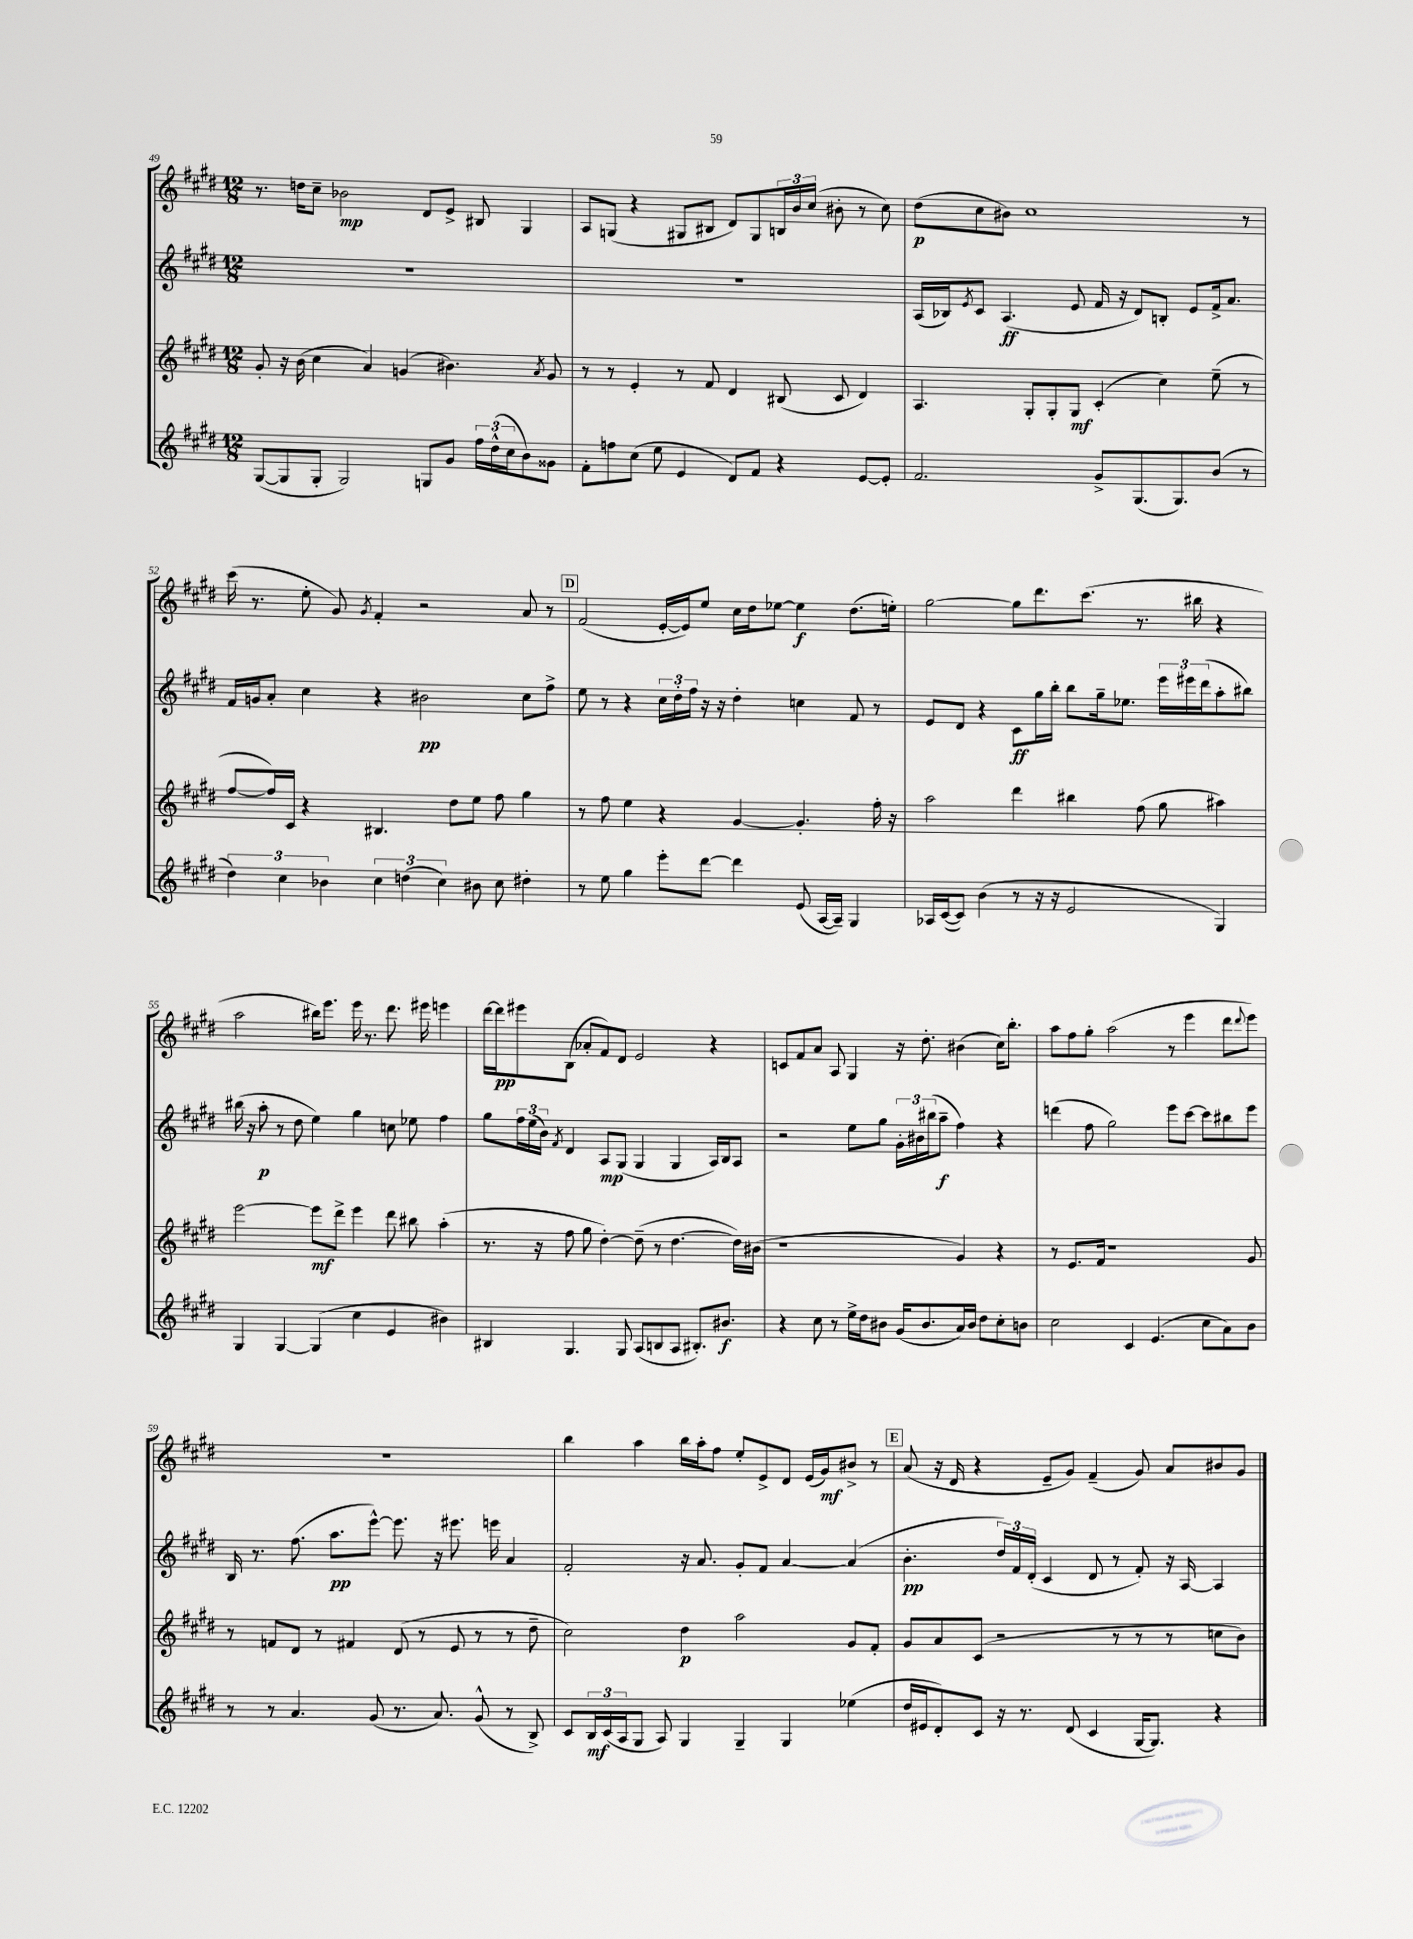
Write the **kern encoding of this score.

**kern	**dynam	**kern	**dynam	**kern	**dynam	**kern	**dynam
*part4	*part4	*part3	*part3	*part2	*part2	*part1	*part1
*staff4	*staff4	*staff3	*staff3	*staff2	*staff2	*staff1	*staff1
*clefG2	*	*clefG2	*	*clefG2	*	*clefG2	*
*k[f#c#g#d#]	*	*k[f#c#g#d#]	*	*k[f#c#g#d#]	*	*k[f#c#g#d#]	*
*M12/8	*	*M12/8	*	*M12/8	*	*M12/8	*
=49	=49	=49	=49	=49	=49	=49	=49
([8G#/L	.	8g#'/	.	1.r	.	8.r	.
8G#/]	.	16r	.	.	.	.	.
.	.	(16b\	.	.	.	16ddn\KL	.
8G#'/J	.	4cc#\	.	.	.	8cc#~\J	.
2G#/)	.	.	.	.	.	2b-X\	mp
.	.	4a/)	.	.	.	.	.
.	.	(4gn/	.	.	.	.	.
8Gn/L	.	.	.	.	.	8d#/L	.
8g#/J	.	4.b#X\)	.	.	.	8e^/J	.
24ff#\LL	.	.	.	.	.	8B#X/	.
(24dd#^^\	.	.	.	.	.	.	.
24cc#\J	.	.	.	.	.	.	.
8b\)	.	.	.	.	.	4G#/	.
.	.	8qa/	.	.	.	.	.
8g##X\J	.	8g/	.	.	.	.	.
=50	=50	=50	=50	=50	=50	=50	=50
8f#'\L	.	8r	.	1.r	.	8A/L	.
8ffn\	.	8r	.	.	.	(8Gn/J	.
(8cc#\J	.	4e'/	.	.	.	4r	.
8ee\	.	.	.	.	.	.	.
4e/	.	8r	.	.	.	8G#X/L	.
.	.	8f#/	.	.	.	8B#X/J	.
8d#/L)	.	4d#/	.	.	.	8d#/L)	.
8f#/J	.	.	.	.	.	8G#/	.
4r	.	(8B#X/	.	.	.	24Bn/L	.
.	.	.	.	.	.	24b/	.
.	.	.	.	.	.	(24cc#/JJ	.
.	.	8c#/	.	.	.	8b#X'\	.
[8e/L	.	4d#/)	.	.	.	8r	.
8e'/J]	.	.	.	.	.	8cc#\)	.
=51	=51	=51	=51	=51	=51	=51	=51
2.f#/	.	4.A/	.	(16A/LL	.	(8dd#\L	p
.	.	.	.	16B-X/J)	.	.	.
.	.	.	.	8qe/	.	.	.
.	.	.	.	8c#/J	.	8cc#\	.
.	.	.	.	(4.A/	ff	8b#X\J)	.
.	.	8G#'/L	.	.	.	1cc#	.
.	.	8G#'/	.	.	.	.	.
.	.	8G#/J	mf	8e/	.	.	.
8g#^/L	.	(4c#'/	.	16f#/	.	.	.
.	.	.	.	16r	.	.	.
(8.G#/	.	.	.	8d#/L)	.	.	.
.	.	4cc#\)	.	8Bn'/J	.	.	.
8.G#/)	.	.	.	.	.	.	.
.	.	.	.	8e/L	.	.	.
(8b/J	.	(8ee~\	.	16f#^/k	.	.	.
.	.	.	.	8.a/J	.	.	.
8r	.	8r	.	.	.	8r	.
!!LO:LB:g=z
=52	=52	=52	=52	=52	=52	=52	=52
6dd#\)	.	[8ff#/L	.	16f#/LL	.	(16ccc#\	.
.	.	.	.	16gn/J	.	8.r	.
.	.	16ff#/L])	.	8a'/J	.	.	.
6cc#\	.	.	.	.	.	.	.
.	.	16c#/JJ	.	.	.	.	.
.	.	4r	.	4cc#\	.	8ee'\	.
6b-X\	.	.	.	.	.	.	.
.	.	.	.	.	.	8g#/)	.
.	.	.	.	.	.	8qg#/	.
6cc#\	.	4.B#X/	.	4r	.	4f#'/	.
(6ddn\	.	.	.	.	.	.	.
.	.	.	.	2b#X\	pp	2r	.
6cc#\)	.	.	.	.	.	.	.
.	.	8dd#\L	.	.	.	.	.
8b#X\	.	8ee\J	.	.	.	.	.
8cc#\	.	8ff#\	.	.	.	.	.
4dd#X'\	.	4gg#\	.	8cc#\L	.	8a/	.
.	.	.	.	8ff#^\J	.	8r	.
!!LO:REH:place=s1:t=D
=53	=53	=53	=53	=53	=53	=53	=53
8r	.	8r	.	8ee\	.	(2f#/	.
8ee\	.	8ff#\	.	8r	.	.	.
4gg#\	.	4ee\	.	4r	.	.	.
8eee'\L	.	4r	.	24cc#\LL	.	[16e'/LL	.
.	.	.	.	24dd#'\	.	.	.
.	.	.	.	.	.	16e/J])	.
.	.	.	.	24ff#\JJ	.	.	.
[8ddd#\J	.	.	.	16r	.	8ee/J	.
.	.	.	.	16r	.	.	.
4ddd#\]	.	[4g#/	.	4dd#'\	.	16cc#\LL	.
.	.	.	.	.	.	16dd#\J	.
.	.	.	.	.	.	[8ee-X\J	.
(8e/	.	4.g#'/]	.	4ccn\	.	4ee-\]	f
[16A/LL	.	.	.	.	.	.	.
16A~/JJ])	.	.	.	.	.	.	.
4G#/	.	.	.	8f#/	.	(8.dd#\L	.
.	.	16ff#'\	.	8r	.	.	.
.	.	16r	.	.	.	16een'\Jk)	.
=54	=54	=54	=54	=54	=54	=54	=54
16A-X/LL	.	2aa\	.	8e/L	.	[2gg#\	.
([16c#/J	.	.	.	.	.	.	.
8c#/J])	.	.	.	8d#/J	.	.	.
(4b\	.	.	.	4r	.	.	.
8r	.	4ddd#\	.	8c#\L	ff	8gg#\L]	.
16r	.	.	.	16gg#\L	.	8.ddd#\	.
16r	.	.	.	16bb'\JJ	.	.	.
2e/	.	4bb#X\	.	8bb\L	.	.	.
.	.	.	.	.	.	(8.ccc#\J	.
.	.	.	.	16gg#~\k	.	.	.
.	.	.	.	8.ee-X\J	.	.	.
.	.	(8ff#\	.	.	.	8.r	.
.	.	8gg#\	.	24eee\LL	.	.	.
.	.	.	.	24eee#X\	.	.	.
.	.	.	.	.	.	16bb#X\	.
.	.	.	.	(24ddd#\J	.	.	.
4G#/)	.	4aa#X\)	.	8aa'\	.	4r	.
.	.	.	.	8bb#X\J)	.	.	.
!!LO:LB:g=z
=55	=55	=55	=55	=55	=55	=55	=55
4G#/	.	[2eee\	.	(16bb#X\	.	2aa\	.
.	.	.	.	16r	.	.	.
.	.	.	.	8aa'\	p	.	.
[4G#/	.	.	.	8r	.	.	.
.	.	.	.	8dd#\	.	.	.
(4G#/]	.	8eee\L]	mf	4ee\)	.	16bb#X\KL)	.
.	.	.	.	.	.	8.eee\J	.
.	.	8ddd#^\J	.	.	.	.	.
4cc#\	.	4eee\	.	4gg#\	.	16eee\	.
.	.	.	.	.	.	8.r	.
4e/	.	8ddd#\	.	8ccn\	.	8.ddd#\	.
.	.	8bb#X\	.	8ee-X\	.	.	.
.	.	.	.	.	.	16eee#X\	.
4b#X\)	.	(4aa'\	.	4ff#\	.	4eeen\	.
=56	=56	=56	=56	=56	=56	=56	=56
4B#X/	.	8.r	.	8gg#\L	.	[16ddd#\LL	.
.	.	.	.	.	.	16ddd#\J]	pp
.	.	.	.	24ff#\L	.	8eee#X\	.
.	.	.	.	(24ee\	.	.	.
.	.	16r	.	.	.	.	.
.	.	.	.	24b\JJ)	.	.	.
.	.	.	.	8qf#/	.	.	.
4.G#/	.	8ff#\	.	4d#/	.	(8B\J	.
.	.	8gg#\	.	.	.	8a-X'/L	.
.	.	[4dd#'\)	.	8A/L	mp	8f#/)	.
8G#/	.	.	.	(8G#/J	.	8d#/J	.
(8A/L	.	(8dd#~\]	.	4G#/	.	2e/	.
8Bn/	.	8r	.	.	.	.	.
8A/J	.	[4.dd#\	.	4G#/	.	.	.
8.B#X'/L)	.	.	.	.	.	.	.
.	.	.	.	16A/LL)	.	4r	.
8.b#X/J	f	.	.	16B/J	.	.	.
.	.	16dd#\LL])	.	8A/J	.	.	.
.	.	(16b#X\JJ	.	.	.	.	.
=57	=57	=57	=57	=57	=57	=57	=57
4r	.	1r	.	2r	.	8cn/L	.
.	.	.	.	.	.	8f#/	.
8cc#\	.	.	.	.	.	8a/J	.
8r	.	.	.	.	.	8A/	.
16ee^\LL	.	.	.	8ee\L	.	4G#/	.
16dd#\J	.	.	.	.	.	.	.
8b#X\J	.	.	.	8gg#\J	.	.	.
(16g#/KL	.	.	.	24g#'\LL	.	16r	.
.	.	.	.	24b#X\	.	.	.
8.b#/	.	.	.	.	.	8.dd#'\	.
.	.	.	.	(24bb#X\J	.	.	.
.	.	.	.	8aa~\J	f	.	.
16a/L)	.	4g#/)	.	4ff#\)	.	(4b#X\	.
16b#/JJ	.	.	.	.	.	.	.
8dd#\L	.	.	.	.	.	.	.
8cc#'\	.	4r	.	4r	.	16cc#\KL)	.
.	.	.	.	.	.	8.bb'\J	.
8bn\J	.	.	.	.	.	.	.
=58	=58	=58	=58	=58	=58	=58	=58
2cc#\	.	8r	.	(4dddn\	.	8aa\L	.
.	.	8.e/L	.	.	.	8ff#\	.
.	.	.	.	8ff#\	.	8gg#'\J	.
.	.	16f#/Jk	.	.	.	.	.
.	.	1r	.	2gg#\)	.	(2aa\	.
4c#/	.	.	.	.	.	.	.
(4.e/	.	.	.	.	.	.	.
.	.	.	.	8eee\L	.	8r	.
.	.	.	.	[8ccc#\J	.	4eee\	.
8cc#\L	.	.	.	8ccc#\L]	.	.	.
8a\)	.	.	.	8bb#X\	.	8ddd#\L	.
.	.	.	.	.	.	8qqddd#/	.
8b\J	.	8g#/	.	8eee\J	.	8eee\J)	.
!!LO:LB:g=z
=59	=59	=59	=59	=59	=59	=59	=59
8r	.	8r	.	16B/	.	1.r	.
.	.	.	.	8.r	.	.	.
8r	.	8fn/L	.	.	.	.	.
4.a/	.	8d#/J	.	(8.ff#\	.	.	.
.	.	8r	.	.	.	.	.
.	.	.	.	8.aa\L	pp	.	.
.	.	4f#X/	.	.	.	.	.
(8g#/	.	.	.	[8eee^^\J)	.	.	.
8.r	.	(8d#/	.	8.eee\]	.	.	.
.	.	8r	.	.	.	.	.
8.a/)	.	.	.	16r	.	.	.
.	.	8e/	.	8.eee#X\	.	.	.
(8g#^^/	.	8r	.	.	.	.	.
.	.	.	.	16eeen\	.	.	.
8r	.	8r	.	4a/	.	.	.
8B^/)	.	8dd#~\	.	.	.	.	.
=60	=60	=60	=60	=60	=60	=60	=60
8c#/L	.	2cc#\)	.	2f#'/	.	4bb\	.
24B/L	mf	.	.	.	.	.	.
(24c#/	.	.	.	.	.	.	.
24A/J	.	.	.	.	.	.	.
8G#/J	.	.	.	.	.	4aa\	.
8A/)	.	.	.	.	.	.	.
4G#/	.	4dd#\	p	16r	.	16bb\LL	.
.	.	.	.	8.a/	.	16aa'\J	.
.	.	.	.	.	.	8ff#\J	.
4G#~/	.	2aa\	.	8g#'/L	.	8ee'/L	.
.	.	.	.	8f#/J	.	8e^/	.
4G#/	.	.	.	[4a/	.	8d#/J	.
.	.	.	.	.	.	(16e/LL	.
.	.	.	.	.	.	16g#/J)	mf
(4ee-X\	.	8g#/L	.	(4a/]	.	8b#X^/J	.
.	.	8f#'/J	.	.	.	8r	.
!!LO:REH:place=s1:t=E
=61	=61	=61	=61	=61	=61	=61	=61
16dd#/LL	.	8g#/L	.	4.b'\	pp	(8a/	.
16e#X/J	.	.	.	.	.	.	.
8d#'/)	.	8a/	.	.	.	16r	.
.	.	.	.	.	.	16d#/	.
8c#/J	.	(8c#/J	.	.	.	4r	.
16r	.	2r	.	24dd#/LL)	.	.	.
.	.	.	.	24f#/	.	.	.
8.r	.	.	.	.	.	.	.
.	.	.	.	(24d#'/JJ	.	.	.
.	.	.	.	4c#/	.	8e~/L	.
(8d#/	.	.	.	.	.	8g#/J)	.
4c#/	.	.	.	8d#/	.	(4f#~/	.
.	.	8r	.	8r	.	.	.
[16G#/KL	.	8r	.	8f#'/)	.	8g#/)	.
8.G#/J])	.	.	.	.	.	.	.
.	.	8r	.	16r	.	8a/L	.
.	.	.	.	[16A/	.	.	.
4r	.	8ccn\L	.	4A/]	.	8b#X/	.
.	.	8b\J)	.	.	.	8g#/J	.
==	==	==	==	==	==	==	==
*-	*-	*-	*-	*-	*-	*-	*-
